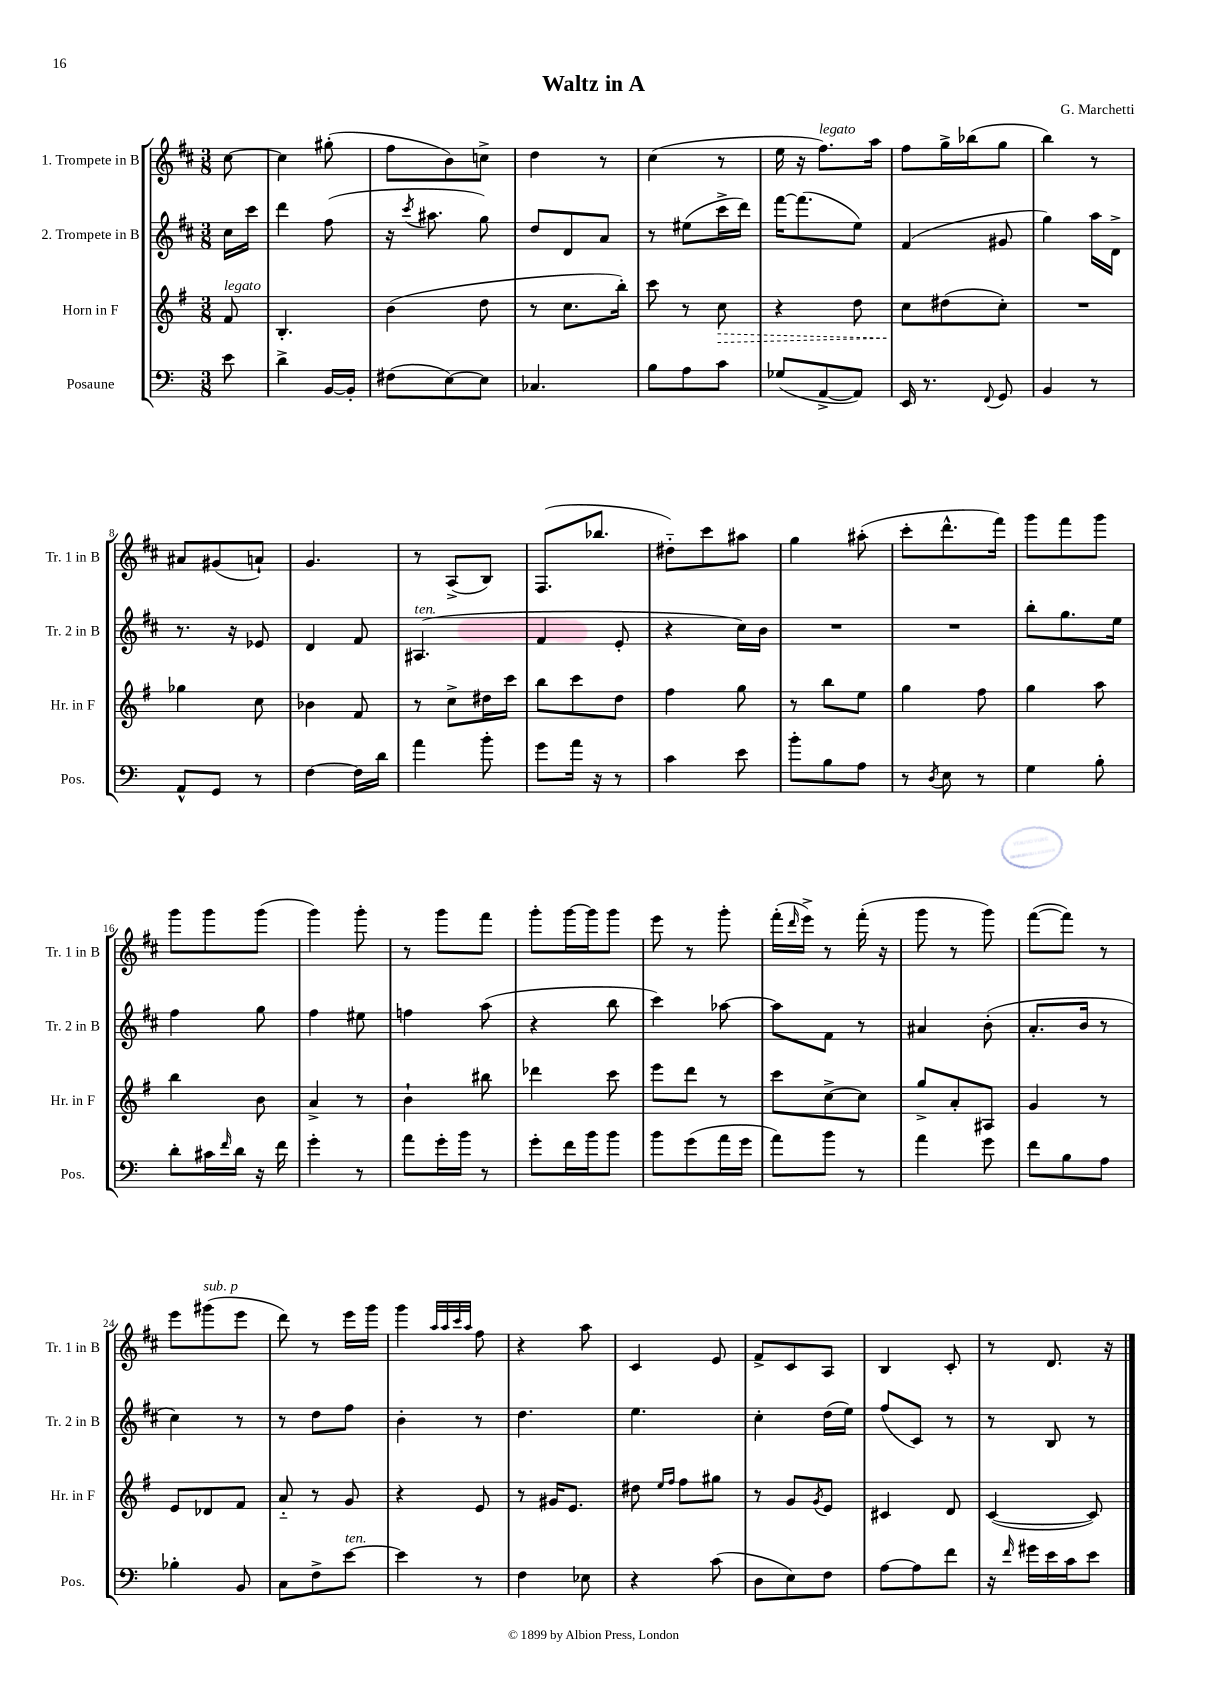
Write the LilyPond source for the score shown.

\header { title = "Waltz in A" composer = "G. Marchetti" }
<<
\new StaffGroup <<
\new Staff = "s0" \with { instrumentName = "1. Trompete in B" shortInstrumentName = "Tr. 1 in B" } {
    \clef treble \key d \major \numericTimeSignature \time 3/8 \partial 8
    cis''8~ |
    cis''4 gis''8-.( |
    fis''8 b'8) c''8-> |
    d''4 r8 |
    cis''4( r8 |
    e''16 r16 fis''8.^\markup { \italic "legato" }) a''16 |
    fis''8 g''16-> bes''16( g''8 |
    b''4) r8 |
    ais'8 gis'8( a'8-!) |
    g'4. |
    r8 a8->( b8) |
    fis8.( bes''8. |
    dis''8-_) cis'''8 ais''8 |
    g''4 ais''8-.( |
    cis'''8-. d'''8.-^ fis'''16) |
    g'''8 fis'''8 g'''8 |
    g'''8 g'''8 g'''8( |
    g'''4) g'''8-. |
    r8 g'''8 fis'''8 |
    g'''8-. g'''16~ g'''16 g'''8 |
    e'''8 r8 g'''8-. |
    fis'''16-.( \grace { d'''16 } e'''16->) r8 fis'''16-.( r16 |
    g'''8 r8 g'''8) |
    fis'''8~( fis'''8) r8 |
    e'''8 gis'''8^\markup { \italic "sub. p" }( e'''8 |
    d'''8) r8 e'''16 g'''16 |
    g'''4 \grace { a''32 a''32 cis'''32 a''32 } fis''8 |
    r4 a''8 |
    cis'4 e'8 |
    fis'8-> cis'8 a8 |
    b4 cis'8-. |
    r8 d'8. r16 \bar "|." |
}
\new Staff = "s1" \with { instrumentName = "2. Trompete in B" shortInstrumentName = "Tr. 2 in B" } {
    \clef treble \key d \major \numericTimeSignature \time 3/8 \partial 8
    cis''16 cis'''16 |
    d'''4 fis''8( |
    r16 \acciaccatura { cis'''8 } ais''8. g''8) |
    d''8 d'8 a'8 |
    r8 eis''8( cis'''16-> d'''16) |
    fis'''16~ fis'''8.( e''8) |
    fis'4( gis'8 |
    g''4) a''16 d'16-> |
    r8. r16 ees'8 |
    d'4 fis'8 |
    ais4.^\markup { \italic "ten." }( |
    fis'4 e'8-. |
    r4 cis''16) b'16 |
    R4. |
    R4. |
    b''8-. g''8. e''16 |
    fis''4 g''8 |
    fis''4 eis''8 |
    f''4 a''8( |
    r4 b''8 |
    cis'''4) aes''8~ |
    aes''8 fis'8 r8 |
    ais'4 b'8-.( |
    a'8.-. b'16 r8 |
    cis''4) r8 |
    r8 d''8 fis''8 |
    b'4-. r8 |
    d''4. |
    e''4. |
    cis''4-. d''16( e''16) |
    fis''8( cis'8) r8 |
    r8 b8 r8 \bar "|." |
}
\new Staff = "s2" \with { instrumentName = "Horn in F" shortInstrumentName = "Hr. in F" } {
    \clef treble \key g \major \numericTimeSignature \time 3/8 \partial 8
    fis'8^\markup { \italic "legato" } |
    b4.-. |
    b'4( d''8 |
    r8 c''8. b''16-.) |
    c'''8 r8 \once \override Hairpin.style = #'dashed-line c''8\> |
    r4 d''8 |
    c''8\! dis''8( c''8-.) |
    R4. |
    ges''4 c''8 |
    bes'4 fis'8 |
    r8 c''8-> dis''16 c'''16 |
    b''8 c'''8 d''8 |
    fis''4 g''8 |
    r8 b''8 e''8 |
    g''4 fis''8 |
    g''4 a''8 |
    b''4 b'8 |
    a'4-> r8 |
    b'4-! bis''8 |
    des'''4 c'''8 |
    e'''8 d'''8 r8 |
    c'''8 c''8~-> c''8 |
    g''8-> a'8-. ais8 |
    g'4 r8 |
    e'8 des'8 fis'8 |
    a'8-_ r8 g'8 |
    r4 e'8 |
    r8 gis'16 e'8. |
    dis''8 \grace { e''16 fis''16 } fis''8 gis''8 |
    r8 g'8 \acciaccatura { g'8 } e'8 |
    cis'4 d'8 |
    c'4~( c'8) \bar "|." |
}
\new Staff = "s3" \with { instrumentName = "Posaune" shortInstrumentName = "Pos." } {
    \clef bass \key c \major \numericTimeSignature \time 3/8 \partial 8
    e'8 |
    d'4-> b,16~ b,16-. |
    fis8( e8~) e8 |
    ces4. |
    b8 a8 c'8 |
    ges8( a,8~-> a,8) |
    e,16 r8. \appoggiatura { f,8 } g,8 |
    b,4 r8 |
    a,8-^ g,8 r8 |
    f4~ f16 d'16 |
    a'4 b'8-. |
    g'8 a'16 r16 r8 |
    c'4 e'8 |
    b'8-. b8 a8 |
    r8 \acciaccatura { d8 } e8 r8 |
    g4 b8-. |
    d'8-. cis'16 \grace { f'16 } d'16 r16 f'16 |
    g'4-. r8 |
    a'8 g'16-. b'16 r8 |
    g'8-. f'16 b'16 b'8 |
    b'8 g'8( a'16 g'16 |
    a'8) b'8 r8 |
    a'4 g'8 |
    f'8 b8 a8 |
    bes4-. b,8 |
    c8 f8-> e'8~^\markup { \italic "ten." } |
    e'4 r8 |
    f4 ees8 |
    r4 c'8( |
    d8 e8) f8 |
    a8~ a8 f'8 |
    r16 \grace { f'16 } gis'16 e'16 c'16 e'8 \bar "|." |
}
>>
>>
